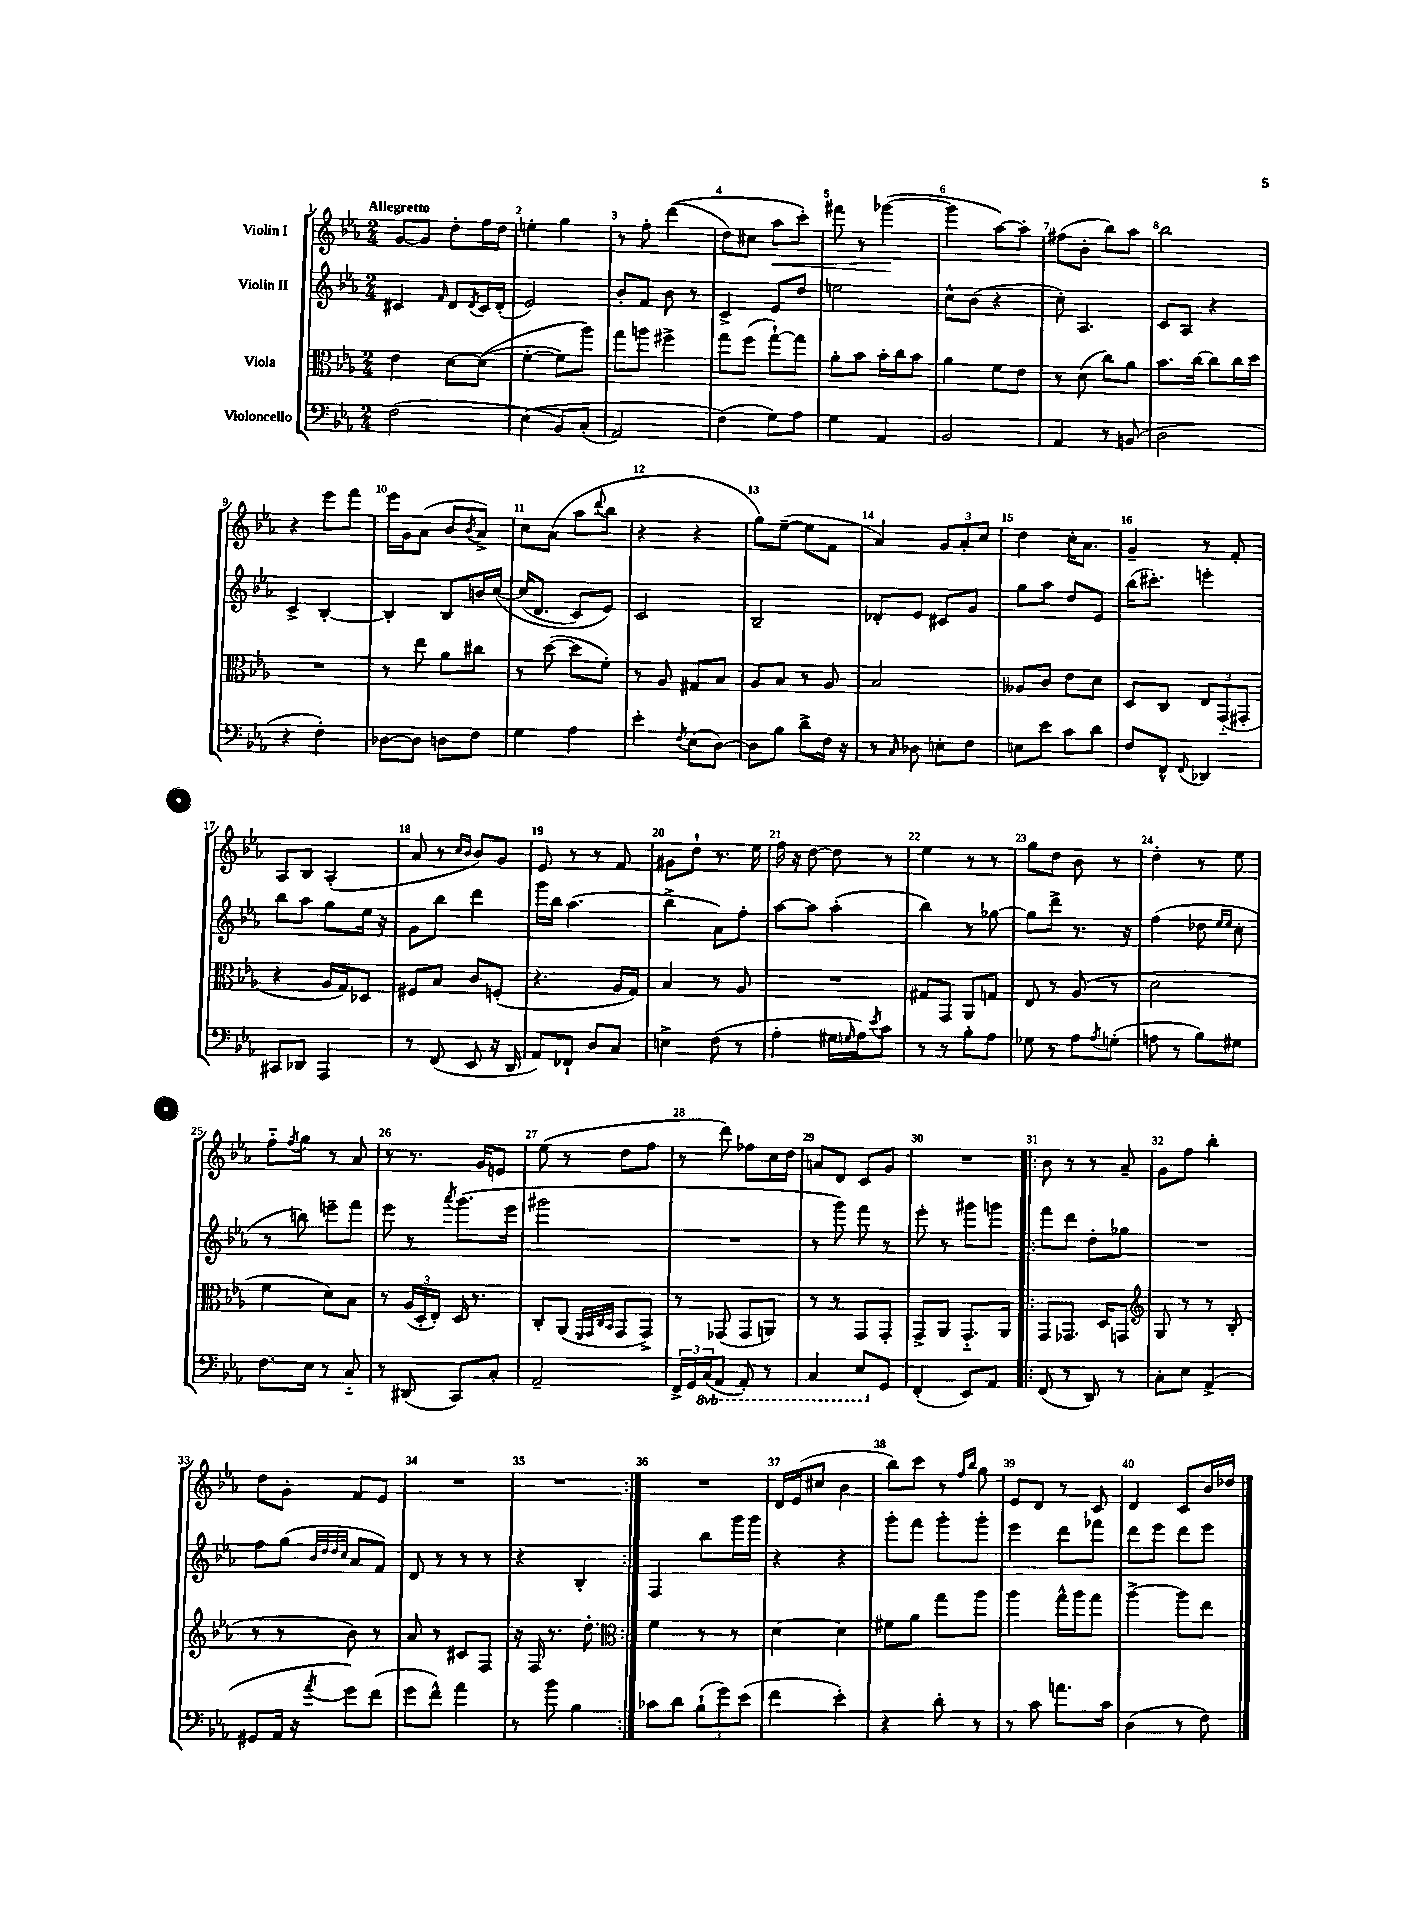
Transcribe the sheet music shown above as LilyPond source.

<<
\new StaffGroup <<
\new Staff = "s0" \with { instrumentName = "Violin I" } {
    \clef treble \key ees \major \numericTimeSignature \time 2/4 \tempo "Allegretto"
    g'8~ g'8 d''8-. f''16 d''16 |
    e''4-. g''4 |
    r8 f''8-. d'''4(\( |
    d''8) cis''8 aes''8\< c'''8-.\) |
    fis'''8 r8 ges'''4~\!( |
    ges'''4 aes''8~) aes''8-. |
    fis''8( bes'8-. bes''8) aes''8 |
    bes''2 |
    r4 ees'''8 f'''8 |
    ees'''16 g'16 aes'8( bes'8 \acciaccatura { bes'8 } aes'8->) |
    c''8 aes'8( aes''8 \appoggiatura { d'''8 } bes''8 |
    r4 r4 |
    g''8) ees''8~--( ees''8 f'8 |
    aes'4) \tuplet 3/2 { g'8 aes'8-. c''8 } |
    d''4 c''16-. aes'8. |
    g'4-- r8 f'8-. |
    aes8 bes8 aes4-.( |
    aes'8 r8 \grace { c''16 bes'16 } bes'8) g'8 |
    ees'8 r8 r8 f'8 |
    gis'8 d''8-! r8. ees''16 |
    f''16 r16 d''8~ d''8 r8 |
    ees''4 r8 r8 |
    g''8 d''8 bes'8 r8 |
    d''4-. r8 ees''8 |
    f''8-_ \acciaccatura { f''8 } g''8 r8 aes'8 |
    r8 r8. g'16 e'8 |
    ees''8( r8 d''8 f''8 |
    r8 d'''8) fes''8 c''16 d''16 |
    a'8 d'8 c'8 g'8 |
    R2 |
    \repeat volta 2 { bes'8 r8 r8 aes'8-- |
    g'8 f''8 bes''4-. |
    d''8 g'8-. f'8 ees'8 |
    R2 |
    R2 | }
    R2 |
    d'16 ees'16( cis''8 bes'4 |
    bes''8) c'''8 r8 \grace { f''16 bes''16 } g''8 |
    ees'8 d'8 r8 c'8 |
    d'4 c'8 bes'16 des''16 \bar "|." |
}
\new Staff = "s1" \with { instrumentName = "Violin II" } {
    \clef treble \key ees \major \numericTimeSignature \time 2/4
    cis'4 \grace { f'16 } d'8 \acciaccatura { d'8 } cis'16 d'16-.( |
    ees'2) |
    bes'8-. f'8 bes'8 r8 |
    c'4-> ees'8 d''8 |
    e''2 |
    c''8-^ bes'8( r4 |
    c''8-.) aes4. |
    c'8 aes8 r4 |
    c'4-> bes4~-. |
    bes4-. bes8 b'16 c''16~\( |
    c''16( d'8. c'8) ees'8\) |
    c'2 |
    bes2-- |
    des'8-. ees'8 cis'8 g'8 |
    g''8 aes''8 d''8 ees'8 |
    bes''16( cis'''8.-.) e'''4-. |
    bes''8 aes''8 g''8 ees''16 r16 |
    g'8 bes''8 d'''4 |
    g'''16 bes''16 aes''4.( |
    bes''4-> aes'8) f''8-. |
    aes''8~ aes''8 aes''4-.( |
    bes''4) r8 ges''8~ |
    ges''8 d'''8-> r8. r16 |
    f''4( des''8 \grace { ees''16 ees''16 } c''8-. |
    r8 b''8) e'''8-- f'''8 |
    ees'''8 r8 \acciaccatura { aes'''8 } g'''8.( ees'''16 |
    gis'''2 |
    R2 |
    r8 g'''8) f'''8 r8 |
    ees'''8-. r8 gis'''8 g'''8 |
    \repeat volta 2 { f'''8 d'''8 d''8-. ges''8 |
    R2 |
    f''8 g''8( \grace { bes'32 d''32 d''32 c''32 } aes'8 f'8) |
    d'8 r8 r8 r8 |
    r4 bes4-. | }
    f4 bes''8 g'''16 g'''16 |
    r4 r4 |
    g'''8-. f'''8 g'''8-. g'''8-. |
    ees'''4 d'''8 fes'''8 |
    d'''8 ees'''8 d'''8 ees'''8 \bar "|." |
}
\new Staff = "s2" \with { instrumentName = "Viola" } {
    \clef alto \key ees \major \numericTimeSignature \time 2/4
    ees'4 d'8~ d'8(\( |
    f'4~-. f'8) aes''8\) |
    g''8 a''8 fis''4-> |
    g''8 f''8( g''8~-!) g''8 |
    aes'8-. bes'8 bes'16-. c''16 bes'8 |
    aes'4 f'8 ees'8 |
    r8 d'8( c''8) aes'8 |
    bes'8. c''16~ c''8 c''16 d''16 |
    R2 |
    r8 ees''8 aes'8 cis''8 |
    r8 d''8~( d''8 f'8-.) |
    r8 aes8 gis8 bes8 |
    aes8 bes8 r8 aes8 |
    bes2 |
    aeses8 c'8 ees'8 d'8 |
    d8 c8 \tuplet 3/2 { ees8 g,8-_( gis,8-. } |
    r4 aes16 g16) des8 |
    fis8 bes8 c'8 f8-.( |
    r4. aes16 g16) |
    bes4 r8 aes8 |
    R2 |
    gis8 g,8 aes,8 g8 |
    ees8 r8 aes8( r8 |
    d'2 |
    f'4 d'8) bes8 |
    r8 \tuplet 3/2 { aes16( d16-. ees16-.) } d16 r8. |
    c8-. aes,8( \grace { f,32 g,32 c32 bes,32 } g,8 g,8->) |
    r8 ges,8( ges,8 a,8) |
    r8 r8 g,8 g,8-. |
    g,8-> aes,8 g,8.-_ aes,16 |
    \repeat volta 2 { g,8 ges,8. d16 g,8 |
    \clef treble g8 r8 r8 bes8-.( |
    r8 r8 bes'8) r8 |
    aes'8 r8 cis'8 f8 |
    r16 f16 r8. d''8.-. | }
    \clef alto f'4 r8 r8 |
    d'4~ d'4 |
    fis'8 aes'8 g''8 aes''8 |
    aes''4 g''16-^ aes''16 g''8 |
    aes''4~-> aes''8 ees''8 \bar "|." |
}
\new Staff = "s3" \with { instrumentName = "Violoncello" } {
    \clef bass \key ees \major \numericTimeSignature \time 2/4 \set Staff.ottavationMarkups = #ottavation-simple-ordinals
    f2( |
    ees4\( bes,8) c8-.( |
    aes,2) |
    f4(\) g8) aes8 |
    g4 aes,4 |
    bes,2 |
    aes,4 r8 b,8( |
    d2 |
    r4 f4-.) |
    des8~ des8 d8 f8 |
    g4 aes4 |
    ees'4-. \acciaccatura { f8 } ees8( d8~) |
    d8 bes8 d'8-> f16 r16 |
    r8 \grace { c16 } des8 e8-. f8 |
    e8 ees'8 c'8 d'8 |
    f8 f,8-^ \appoggiatura { f,8 } des,4 |
    cis,8 des,8 aes,,4 |
    r8 f,8( ees,8 r16 d,16 |
    aes,8) fes,8-! d8 c8 |
    e4-> f8( r8 |
    aes4-. gis16 \grace { g16 } aes16) \acciaccatura { ees'8 } c'8 |
    r8 r8 bes8-. aes8 |
    ges8 r8 aes8 \acciaccatura { aes8 } g8-.( |
    a8 r8 bes8) gis8 |
    f8. ees16 r8 c8-_ |
    r8 dis,8( c,8) c8-. |
    aes,2-- |
    \tuplet 3/2 { f,16-> g,16 \ottava #-1 c,16( } aes,,8 aes,,8-.) r8 |
    c,4 ees,8 \ottava #0 g,8 |
    f,4-.( ees,8) aes,8 |
    \repeat volta 2 { f,8( r8 d,8) r8 |
    c8-. ees8 aes,4->( |
    gis,8 aes,16 r16 \acciaccatura { aes'8 } g'8) f'8( |
    g'8 f'8-^) aes'4 |
    r8 bes'8 bes4 | }
    ces'8 d'8 \tuplet 3/2 { bes8-!( g'8) ees'8( } |
    f'4 ees'4-.) |
    r4 d'8-. r8 |
    r8 c'8 a'8. c'16 |
    d4( r8 f8) \bar "|." |
}
>>
>>
\layout { \context { \Score \override BarNumber.break-visibility = ##(#f #t #t) barNumberVisibility = #all-bar-numbers-visible } }
